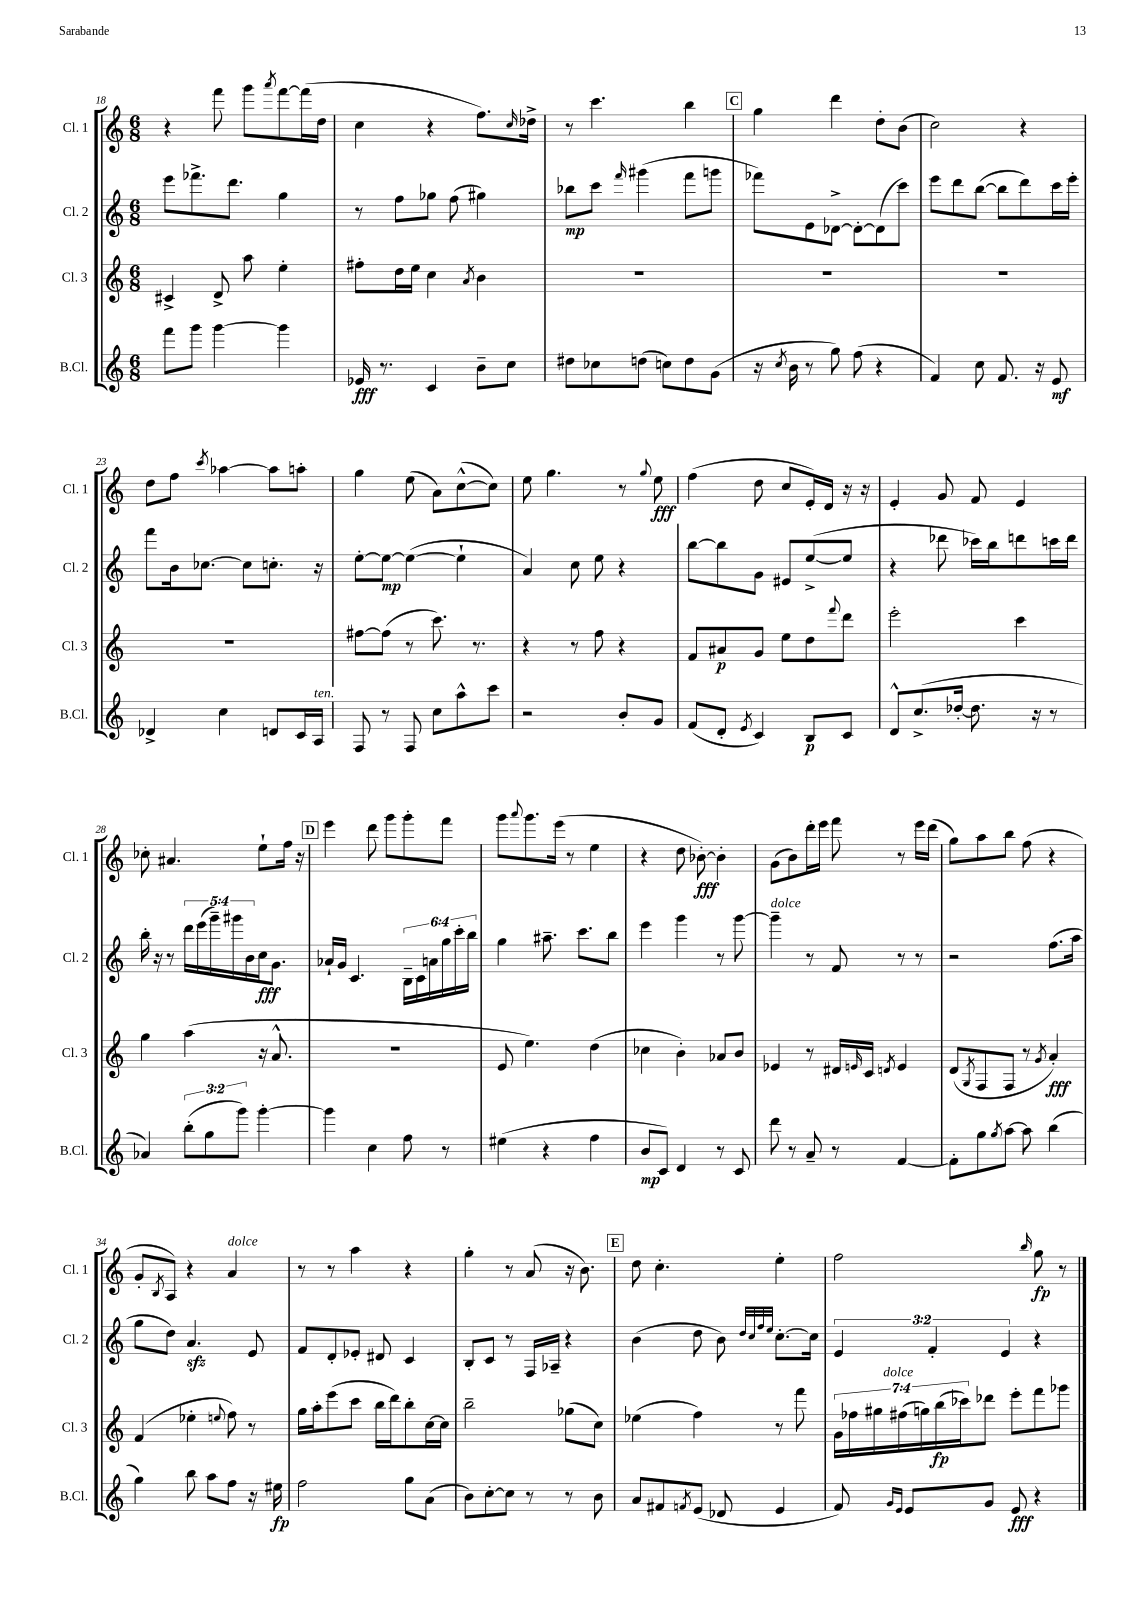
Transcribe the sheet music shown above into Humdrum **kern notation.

**kern	**dynam	**kern	**dynam	**kern	**dynam	**kern	**dynam
*part4	*part4	*part3	*part3	*part2	*part2	*part1	*part1
*staff4	*staff4	*staff3	*staff3	*staff2	*staff2	*staff1	*staff1
*I"B.Cl.	*	*I"Cl. 3	*	*I"Cl. 2	*	*I"Cl. 1	*
*I'B.Cl.	*	*I'Cl. 3	*	*I'Cl. 2	*	*I'Cl. 1	*
*clefG2	*	*clefG2	*	*clefG2	*	*clefG2	*
*k[]	*	*k[]	*	*k[]	*	*k[]	*
*M6/8	*	*M6/8	*	*M6/8	*	*M6/8	*
=18	=18	=18	=18	=18	=18	=18	=18
8fff\L	.	4c#X^/	.	8eee\L	.	4r	.
8ggg\J	.	.	.	8.fff-X^\	.	.	.
[4ggg\	.	8d^/	.	.	.	8fff\	.
.	.	.	.	8.ddd\J	.	.	.
.	.	8aa\	.	.	.	8ggg\L	.
.	.	.	.	.	.	8qaaa/	.
4ggg\]	.	4ee'\	.	4gg\	.	[8fff\	.
.	.	.	.	.	.	(16fff\L]	.
.	.	.	.	.	.	16dd\JJ	.
=19	=19	=19	=19	=19	=19	=19	=19
16e-X/	fff	8ff#X'\L	.	8r	.	4cc\	.
8.r	.	.	.	.	.	.	.
.	.	16dd\L	.	8ff\L	.	.	.
.	.	16ee\JJ	.	.	.	.	.
4c/	.	4cc\	.	8gg-X\J	.	4r	.
.	.	.	.	(8ff\	.	.	.
.	.	8qa/	.	.	.	.	.
8b~\L	.	4b\	.	4gg#X\)	.	8.ff\L)	.
8cc\J	.	.	.	.	.	.	.
.	.	.	.	.	.	16qqcc/	.
.	.	.	.	.	.	16dd-X^\Jk	.
=20	=20	=20	=20	=20	=20	=20	=20
8dd#X\L	.	2.r	.	8bb-X\L	mp	8r	.
8cc-X\	.	.	.	8ccc\J	.	4.ccc\	.
.	.	.	.	16qqfff/	.	.	.
(8ddn\J	.	.	.	(4ggg#X\	.	.	.
8ccn\L)	.	.	.	.	.	.	.
8dd\	.	.	.	8fff\L	.	4bb\	.
(8g\J	.	.	.	8gggn\J	.	.	.
!!LO:REH:place=s1:t=C
=21	=21	=21	=21	=21	=21	=21	=21
16r	.	2.r	.	8fff-X\L)	.	4gg\	.
8qcc/	.	.	.	.	.	.	.
16b\	.	.	.	.	.	.	.
8r	.	.	.	8e\	.	.	.
8gg\)	.	.	.	[8d-X^\J	.	4ddd\	.
(8ff\	.	.	.	8d-'\L_	.	.	.
4r	.	.	.	(8d-\]	.	8dd'\L	.
.	.	.	.	8ccc\J)	.	(8b\J	.
=22	=22	=22	=22	=22	=22	=22	=22
4f/)	.	2.r	.	8eee\L	.	2cc\)	.
.	.	.	.	8ddd\	.	.	.
8cc\	.	.	.	([8bb\J	.	.	.
8.f/	.	.	.	8bb\L]	.	.	.
.	.	.	.	8ddd\)	.	4r	.
16r	.	.	.	.	.	.	.
8e/	mf	.	.	16ccc\L	.	.	.
.	.	.	.	16eee'\JJ	.	.	.
!!LO:LB:g=z
=23	=23	=23	=23	=23	=23	=23	=23
4d-X^/	.	2.r	.	8fff\L	.	8dd\L	.
.	.	.	.	16b\k	.	8ff\J	.
.	.	.	.	[8.cc-X\J	.	.	.
.	.	.	.	.	.	8qccc/	.
4cc\	.	.	.	.	.	[4aa-X\	.
.	.	.	.	8cc-\L]	.	.	.
8dn/L	.	.	.	8.ccn'\J	.	8aa-\L]	.
16c/L	.	.	.	.	.	8aan'\J	.
!LO:TX:a:i:t=ten.	!	!	!	!	!	!	!
16A/JJ	.	.	.	16r	.	.	.
=24	=24	=24	=24	=24	=24	=24	=24
8F/	.	[8ff#X\L	.	[8ee'\L	.	4gg\	.
8r	.	(8ff#\J]	.	8ee\J_	mp	.	.
8F/	.	8r	.	(4ee\_	.	(8ee\	.
8cc\L	.	8.ccc\)	.	.	.	8a\L)	.
8aa^^\	.	.	.	4ee`\]	.	([8cc^^\	.
.	.	8.r	.	.	.	.	.
8ccc\J	.	.	.	.	.	8cc\J])	.
=25	=25	=25	=25	=25	=25	=25	=25
2r	.	4r	.	4a/)	.	8ee\	.
.	.	.	.	.	.	4.gg\	.
.	.	8r	.	8cc\	.	.	.
.	.	8ff\	.	8ee\	.	.	.
8b'/L	.	4r	.	4r	.	8r	.
.	.	.	.	.	.	8qqgg/	.
8g/J	.	.	.	.	.	8ee\	fff
=26	=26	=26	=26	=26	=26	=26	=26
(8f/L	.	8f/L	.	[8bb\L	.	(4ff\	.
8d'/J	.	8a#X/	p	8bb\]	.	.	.
8qe/	.	.	.	.	.	.	.
4c/)	.	8g/J	.	8g\J	.	8dd\	.
.	.	8ee\L	.	8e#X/L	.	8cc/L	.
8B/L	p	8dd\	.	([8ee^/	.	16e'/L)	.
.	.	.	.	.	.	16d/JJ	.
.	.	8qqfff/	.	.	.	.	.
8c/J	.	8ddd\J	.	8ee/J]	.	16r	.
.	.	.	.	.	.	16r	.
=27	=27	=27	=27	=27	=27	=27	=27
8d^^/L	.	2eee'\	.	4r	.	4e'/	.
(8.cc^/	.	.	.	.	.	.	.
.	.	.	.	8ddd-X\	.	8g/	.
[16dd-X'/Jk	.	.	.	.	.	.	.
8.dd-\]	.	.	.	16ccc-X\LL)	.	8f/	.
.	.	.	.	16bb\J	.	.	.
.	.	4ccc\	.	8dddn\	.	4e/	.
16r	.	.	.	.	.	.	.
8r	.	.	.	16cccn\L	.	.	.
.	.	.	.	16ddd\JJ	.	.	.
!!LO:LB:g=z
=28	=28	=28	=28	=28	=28	=28	=28
4a-X/)	.	4gg\	.	16bb'\	.	8cc-X'\	.
.	.	.	.	16r	.	.	.
.	.	.	.	8r	.	4.a#X/	.
(12bb'\L	.	(4aa\	.	20ddd\LL	.	.	.
.	.	.	.	(20eee\	.	.	.
12gg\	.	.	.	.	.	.	.
.	.	.	.	20ggg~\)	.	.	.
.	.	.	.	20ggg#X\	.	.	.
12ggg\J)	.	.	.	.	.	.	.
.	.	.	.	20b\	.	.	.
[4ggg'\	.	16r	.	16cc\J	fff	8ee`\L	.
.	.	8.a^^/	.	8.g\J	.	.	.
.	.	.	.	.	.	16ff\Jk	.
.	.	.	.	.	.	16r	.
!!LO:REH:place=s1:t=D
=29	=29	=29	=29	=29	=29	=29	=29
4ggg\]	.	2.r	.	16a-X`/LL	.	4eee\	.
.	.	.	.	16g/JJ	.	.	.
.	.	.	.	4.c/	.	.	.
4cc\	.	.	.	.	.	8ddd\	.
.	.	.	.	.	.	8ggg\L	.
8ff\	.	.	.	24B~\LL	.	8ggg'\	.
.	.	.	.	24c\	.	.	.
.	.	.	.	24an\	.	.	.
8r	.	.	.	24gg\	.	8fff\J	.
.	.	.	.	24ccc'\	.	.	.
.	.	.	.	24bb\JJ	.	.	.
=30	=30	=30	=30	=30	=30	=30	=30
(4ee#X\	.	8e/	.	4gg\	.	8ggg\L	.
.	.	.	.	.	.	8qqaaa/	.
.	.	4.ee\)	.	.	.	8.ggg\	.
4r	.	.	.	8.aa#X~\	.	.	.
.	.	.	.	.	.	(16eee\Jk	.
.	.	.	.	.	.	8r	.
.	.	.	.	8.ccc\L	.	.	.
4ff\	.	(4dd\	.	.	.	4ee\	.
.	.	.	.	8bb\J	.	.	.
=31	=31	=31	=31	=31	=31	=31	=31
8b/L	mp	4cc-X\	.	4eee\	.	4r	.
8c/J)	.	.	.	.	.	.	.
4d/	.	4b'\)	.	4ggg\	.	8dd\	.
.	.	.	.	.	.	[8b-X'\)	fff
8r	.	8a-X/L	.	8r	.	4b-'\]	.
8c/	.	8b/J	.	[8ggg\	.	.	.
=32	=32	=32	=32	=32	=32	=32	=32
!	!	!	!	!LO:TX:a:i:t=dolce	!	!	!
8ddd\	.	4e-X/	.	4ggg~\]	.	(8g\L	.
8r	.	.	.	.	.	8b\)	.
8a~/	.	8r	.	8r	.	16ddd'\L	.
.	.	.	.	.	.	16eee\JJ	.
8r	.	16d#X/LL	.	8f/	.	8fff\	.
.	.	16qqen/	.	.	.	.	.
.	.	16c/JJ	.	.	.	.	.
.	.	8qdn/	.	.	.	.	.
[4f/	.	4e/	.	8r	.	8r	.
.	.	.	.	8r	.	16eee\LL	.
.	.	.	.	.	.	(16ddd\JJ	.
=33	=33	=33	=33	=33	=33	=33	=33
8f'\L]	.	(8d/L	.	2r	.	8gg\L)	.
.	.	8qG/	.	.	.	.	.
8gg\	.	8F/	.	.	.	8aa\	.
8qgg/	.	.	.	.	.	.	.
[8aa\J	.	8F/J	.	.	.	8bb\J	.
8aa\]	.	8r	.	.	.	(8ff\	.
.	.	8qg/	.	.	.	.	.
(4bb\	.	4a'/)	fff	(8.ff\L	.	4r	.
.	.	.	.	16aa\Jk	.	.	.
!!LO:LB:g=z
=34	=34	=34	=34	=34	=34	=34	=34
4gg\)	.	(4f/	.	8gg\L	.	8g'/L	.
.	.	.	.	.	.	8qB/	.
.	.	.	.	8dd\J)	.	8A/J)	.
8bb\	.	4ee-X'\	.	4.azz/	.	4r	.
8aa\L	.	.	.	.	.	.	.
.	.	8qqeen/	.	.	.	.	.
!	!	!	!	!	!	!LO:TX:a:i:t=dolce	!
8ff\J	.	8ff\)	.	.	.	4a/	.
16r	.	8r	.	8e/	.	.	.
16ee#X\	fp	.	.	.	.	.	.
=35	=35	=35	=35	=35	=35	=35	=35
2ff\	.	16gg\LL	.	8f/L	.	8r	.
.	.	16aa'\J	.	.	.	.	.
.	.	(8eee\	.	8d'/	.	8r	.
.	.	8ccc\J	.	8e-X'/J	.	4aa\	.
.	.	16bb\LL	.	8d#X/	.	.	.
.	.	16ddd\J)	.	.	.	.	.
8gg\L	.	8bb'\	.	4c/	.	4r	.
(8a\J	.	[16cc\L	.	.	.	.	.
.	.	16cc\JJ]	.	.	.	.	.
=36	=36	=36	=36	=36	=36	=36	=36
8b\L)	.	2bb~\	.	8B'/L	.	4gg'\	.
[8cc'\	.	.	.	8c/J	.	.	.
8cc\J]	.	.	.	8r	.	8r	.
8r	.	.	.	16F/LL	.	(8a/	.
.	.	.	.	16A-X~/JJ	.	.	.
8r	.	(8gg-X\L	.	4r	.	16r	.
.	.	.	.	.	.	8.b\)	.
8b\	.	8cc\J)	.	.	.	.	.
!!LO:REH:place=s1:t=E
=37	=37	=37	=37	=37	=37	=37	=37
8a/L	.	(4ee-X\	.	(4b\	.	8dd\	.
8f#X/	.	.	.	.	.	4.cc'\	.
8qfn/	.	.	.	.	.	.	.
(8e/J	.	4ff\)	.	8dd\	.	.	.
8d-X/	.	.	.	8b\)	.	.	.
.	.	.	.	32qqdd/LLL	.	.	.
.	.	.	.	32qqcc/	.	.	.
.	.	.	.	32qqff/	.	.	.
.	.	.	.	32qqee/JJJ	.	.	.
4e/	.	8r	.	[8.cc'\L	.	4ee'\	.
.	.	8fff\	.	.	.	.	.
.	.	.	.	16cc\Jk]	.	.	.
=38	=38	=38	=38	=38	=38	=38	=38
8f/)	.	28g\LL	.	6e/	.	2ff\	.
.	.	28ff-X\	.	.	.	.	.
.	.	28gg#X\	.	.	.	.	.
!	!	!LO:TX:a:i:t=dolce	!	!	!	!	!
.	.	(28ff#X\	.	.	.	.	.
16qqg/LL	.	.	.	.	.	.	.
16qqe/JJ	.	.	.	.	.	.	.
8e/L	.	.	.	.	.	.	.
.	.	28ggn\)	.	.	.	.	.
.	.	.	.	6f'/	.	.	.
.	.	(28bb\	fp	.	.	.	.
.	.	28ccc-X\J)	.	.	.	.	.
8g/J	.	8ddd-X\J	.	.	.	.	.
.	.	.	.	6e/	.	.	.
8e/	fff	8eee'\L	.	.	.	.	.
.	.	.	.	.	.	16qqbb/	.
4r	.	8fff\	.	4r	.	8gg\	fp
.	.	8ggg-X\J	.	.	.	8r	.
==	==	==	==	==	==	==	==
*-	*-	*-	*-	*-	*-	*-	*-
